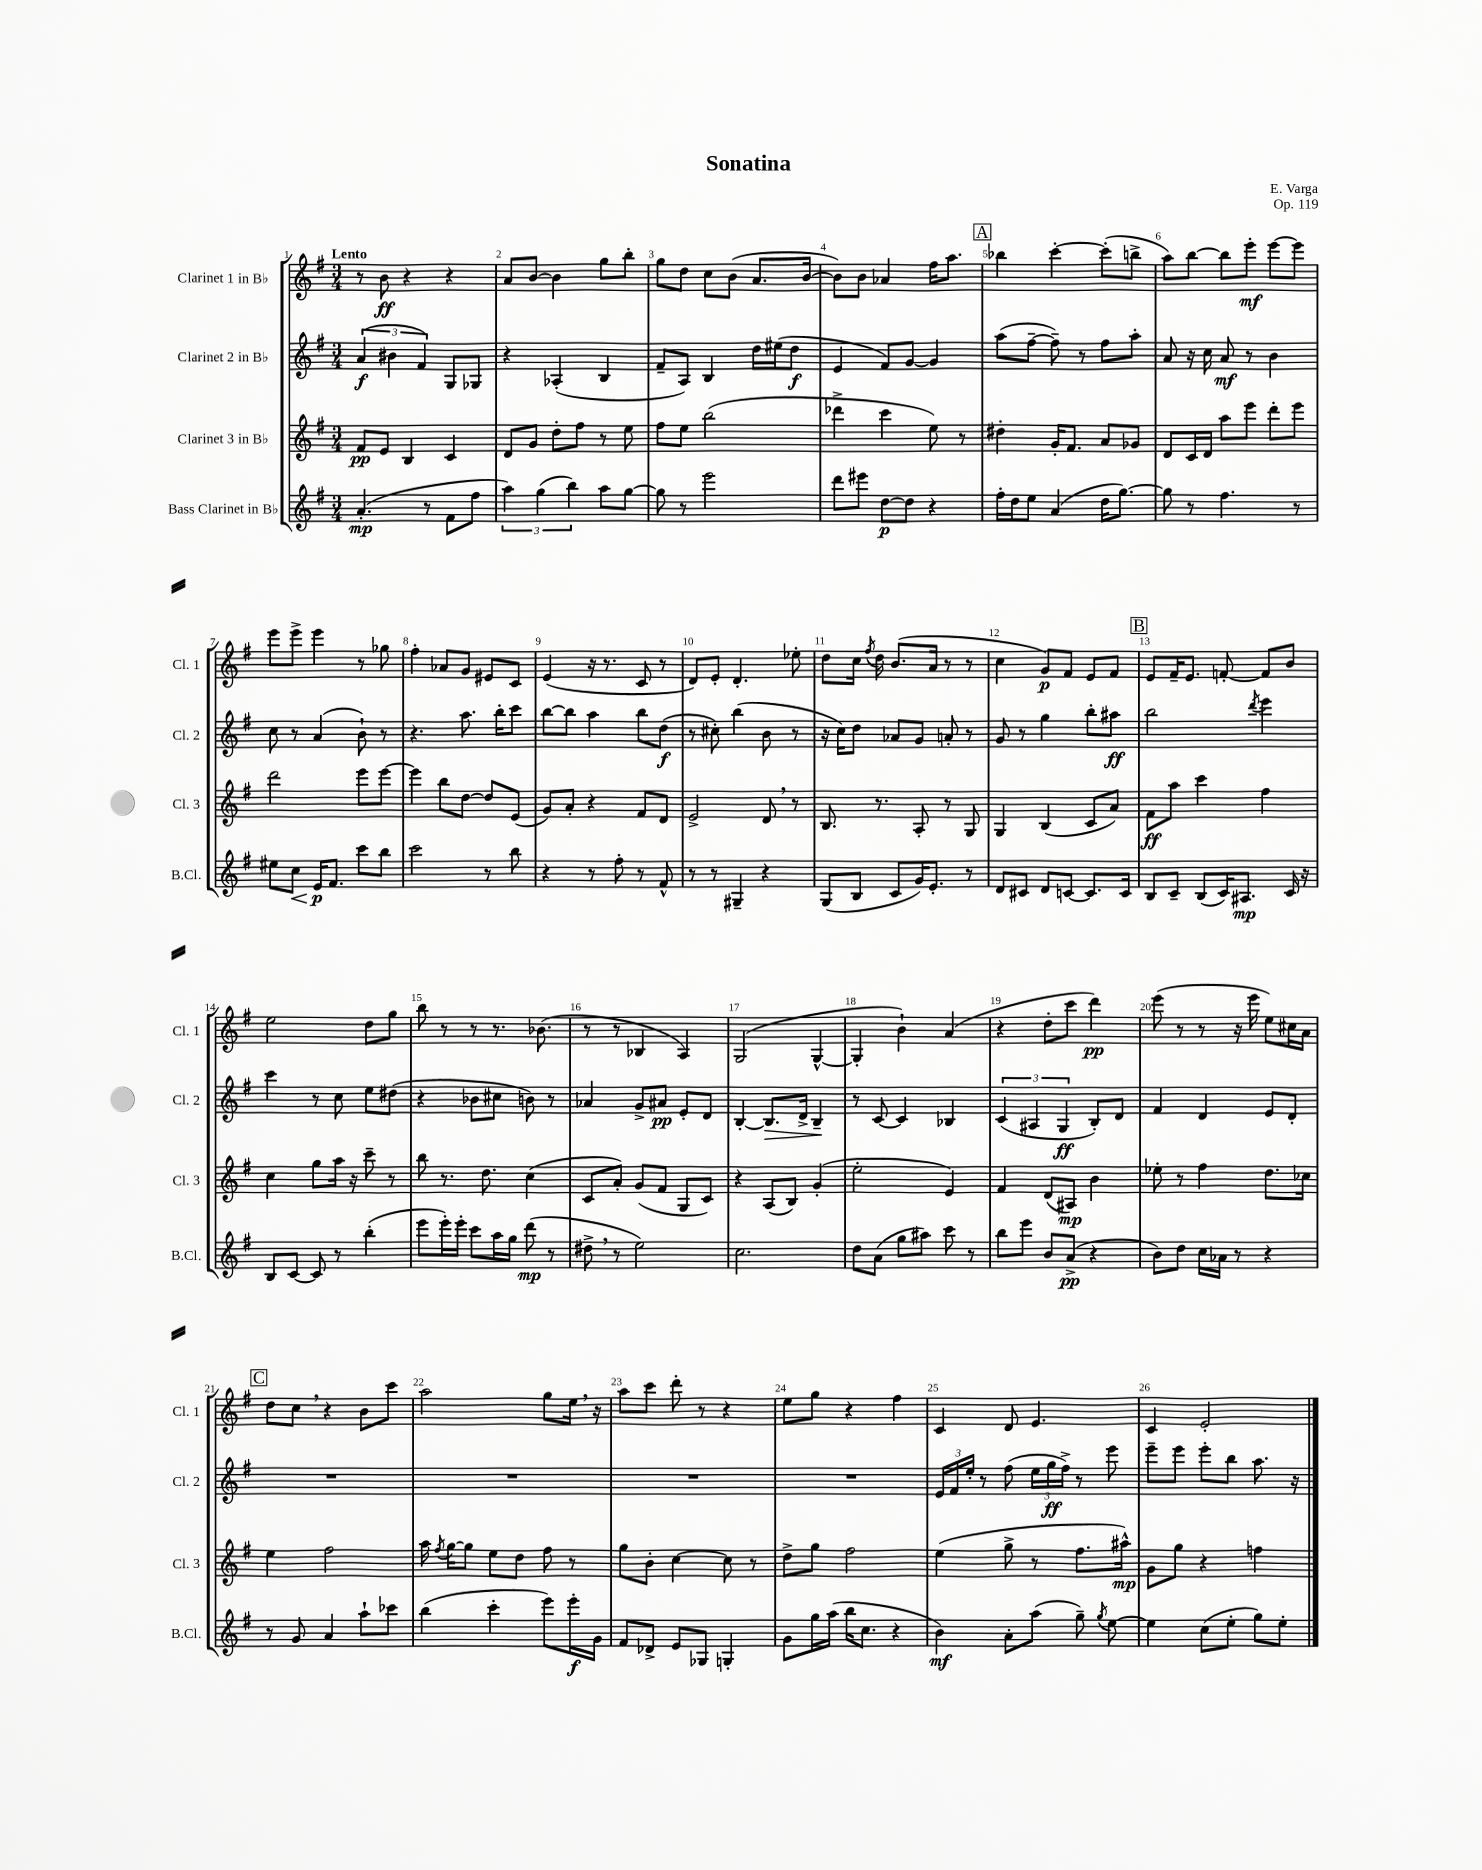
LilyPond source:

\header { title = "Sonatina" composer = "E. Varga" opus = "Op. 119" }
<<
\new StaffGroup <<
\new Staff = "s0" \with { instrumentName = "Clarinet 1 in Bb" shortInstrumentName = "Cl. 1" } {
    \clef treble \key g \major \numericTimeSignature \time 3/4 \tempo "Lento"
    \autoBeamOff r8 b'8\ff r4 r4 |
    a'8[ b'8]~ b'4 g''8[ b''8]-. |
    g''8[ d''8] c''8[ b'8]( a'8.[ b'16]~ |
    b'8[) b'8] aes'4 fis''16[ a''8.] |
    \mark \markup { \box "A" } bes''4 c'''4~-. c'''8[-.( b''8]-> |
    a''8[) b''8]~ b''8[ e'''8]-.\mf e'''8[~ e'''8] |
    e'''8[ e'''8]-> e'''4 r8 ges''8 |
    fis''4-. aes'8[ g'8] eis'8[ c'8] |
    e'4( r16 r8. c'8 r8 |
    d'8[) e'8]-. d'4.-. ees''8-. |
    d''8[ c''16] \acciaccatura { fis''8 } d''16 b'8.[( a'16] r8 r8 |
    c''4 g'8[\p) fis'8] e'8[ fis'8] |
    \mark \markup { \box "B" } e'8[ fis'16-- e'8.] f'8~-. f'8[ b'8] |
    e''2 d''8[ g''8] |
    b''8 r8 r8 r8. bes'8.( |
    r8 r8 bes4 a4) |
    g2( g4~-^ |
    g4-. b'4-!) a'4( |
    r4 d''8[-. c'''8] d'''4\pp) |
    e'''8( r8 r8 r16 e'''16 e''8[) cis''16 a'16] |
    \mark \markup { \box "C" } d''8[ c''8] \breathe r4 b'8[ c'''8] |
    a''2 g''8[ e''16] \breathe r16 |
    a''8[ c'''8] d'''8-. r8 r4 |
    e''8[ g''8] r4 fis''4 |
    c'4 d'8 e'4. |
    c'4 e'2-. \bar "|." |
}
\new Staff = "s1" \with { instrumentName = "Clarinet 2 in Bb" shortInstrumentName = "Cl. 2" } {
    \clef treble \key g \major \numericTimeSignature \time 3/4
    \autoBeamOff \tuplet 3/2 { a'4\f( bis'4 fis'4) } g8[ ges8] |
    r4 aes4-.( b4 |
    fis'8[-- a8]) b4 d''16[ eis''16( d''8]\f |
    e'4 fis'8[) g'8]~ g'4 |
    \mark \markup { \box "A" } a''8[( fis''8]~-- fis''8--) r8 fis''8[ a''8]-. |
    a'8 r16 c''16 a'8\mf r8 b'4 |
    c''8 r8 a'4( b'8-!) r8 |
    r4. a''8. b''16[-. c'''8] |
    b''8[~ b''8] a''4 b''8[ d''8]\f( |
    r8 cis''8-.) b''4( b'8 r8 |
    r16 c''16[) d''8] aes'8[ g'8] a'8-. r8 |
    g'8 r8 g''4 b''8[-. ais''8]\ff |
    \mark \markup { \box "B" } b''2 \acciaccatura { d'''8 } e'''4 |
    c'''4 r8 c''8 e''8[ dis''8]( |
    r4 bes'8[ cis''8] b'8) r8 |
    aes'4 g'8[-> ais'8]\pp e'8[-. d'8] |
    b4~-. b8.[\> d'16]-> b4--\! |
    r8 c'8~ c'4 bes4 |
    \tuplet 3/2 { c'4( ais4 g4\ff } b8[-.) d'8] |
    fis'4 d'4 e'8[ d'8]-. |
    \mark \markup { \box "C" } R2. |
    R2. |
    R2. |
    R2. |
    \tuplet 3/2 { e'16[ fis'16 e''16]-. } r8 fis''8( \tuplet 3/2 { e''16[ g''16\ff fis''16]->) } r8 e'''8 |
    e'''8[-- e'''8] e'''8[-. b''8] a''8. r16 \bar "|." |
}
\new Staff = "s2" \with { instrumentName = "Clarinet 3 in Bb" shortInstrumentName = "Cl. 3" } {
    \clef treble \key g \major \numericTimeSignature \time 3/4
    \autoBeamOff fis'8[\pp e'8] b4 c'4 |
    d'8[ g'8] d''8[-. fis''8] r8 e''8 |
    fis''8[ e''8] b''2( |
    des'''4-> c'''4 e''8) r8 |
    \mark \markup { \box "A" } dis''4-. g'16[-. fis'8.] a'8[ ges'8] |
    d'8[ c'16 d'16] a''8[ e'''8] d'''8[-. e'''8] |
    d'''2 e'''8[ e'''8]~ |
    e'''4 b''8[ d''8]~ d''8[ e'8]( |
    g'8[) a'8]-. r4 fis'8[ d'8] |
    e'2-> d'8 \breathe r8 |
    b8. r8. a8-. r8 g8 |
    g4 b4( c'8[ a'8]) |
    \mark \markup { \box "B" } fis'8[\ff a''8] c'''4 fis''4 |
    c''4 g''8[ a''16] r16 c'''8-- r8 |
    b''8 r8. d''8. c''4( |
    c'8[ a'8]-.) g'8[( fis'8] g8[ c'8]) |
    r4 a8[( b8]) g'4-.( |
    e''2-. e'4) |
    fis'4 d'8[( ais8]\mp) b'4 |
    ees''8-. r8 fis''4 d''8.[ ces''16] |
    \mark \markup { \box "C" } e''4 fis''2 |
    a''16 \acciaccatura { fis''8 } g''16[~ g''8] e''8[ d''8] fis''8 r8 |
    g''8[ b'8]-. c''4~ c''8 r8 |
    d''8[-> g''8] fis''2 |
    e''4( g''8-> r8 fis''8.[ ais''16]-^\mp) |
    g'8[ g''8] r4 f''4 \bar "|." |
}
\new Staff = "s3" \with { instrumentName = "Bass Clarinet in Bb" shortInstrumentName = "B.Cl." } {
    \clef treble \key g \major \numericTimeSignature \time 3/4
    \autoBeamOff a'4.-.\mp( r8 fis'8[ fis''8] |
    \tuplet 3/2 { a''4) g''4( b''4) } a''8[ g''8]~ |
    g''8 r8 e'''2 |
    d'''8[ eis'''8] d''8[~\p d''8] r4 |
    \mark \markup { \box "A" } fis''16[-. d''16 e''8] a'4( d''16[ g''8.]~) |
    g''8 r8 fis''4. r8 |
    eis''8[ c''8]\< e'16[\p\! fis'8.] c'''8[ b''8] |
    c'''2 r8 b''8 |
    r4 r8 fis''8-. r8 fis'8-^ |
    r8 r8 gis4-- r4 |
    g8[( b8] c'8[ g'16) e'8.]-. r8 |
    d'8[ cis'8] d'8[ c'8]~ c'8.[ c'16] |
    \mark \markup { \box "B" } b8[ c'8]-- b8[( c'16) ais8.]\mp c'16 r16 |
    b8[ c'8]~ c'8 r8 b''4-.( |
    e'''8[ e'''16-.) e'''16]-. c'''8[ a''16 g''16] d'''8\mp( r8 |
    dis''8-> \breathe r8 e''2) |
    c''2. |
    d''8[ a'8]( g''8[ ais''8]) c'''8 r8 |
    b''8[ e'''8] b'8[ a'8]->\pp( r4 |
    b'8[) d''8] c''16[ aes'16] r8 r4 |
    \mark \markup { \box "C" } r8 g'8 a'4 a''8[-! ces'''8] |
    b''4( c'''4-. e'''8[) e'''16-.\f g'16] |
    fis'8[ des'8]-> e'8[ ges8] g4-. |
    g'8[ g''16 a''16]( b''16[ c''8.] r4 |
    b'4\mf) a'8[-. a''8]( g''8--) \acciaccatura { g''8 } e''8~ |
    e''4 c''8[( e''8]-. g''8[) e''8]-. \bar "|." |
}
>>
>>
\layout { \context { \Score \override BarNumber.break-visibility = ##(#f #t #t) barNumberVisibility = #all-bar-numbers-visible } }
